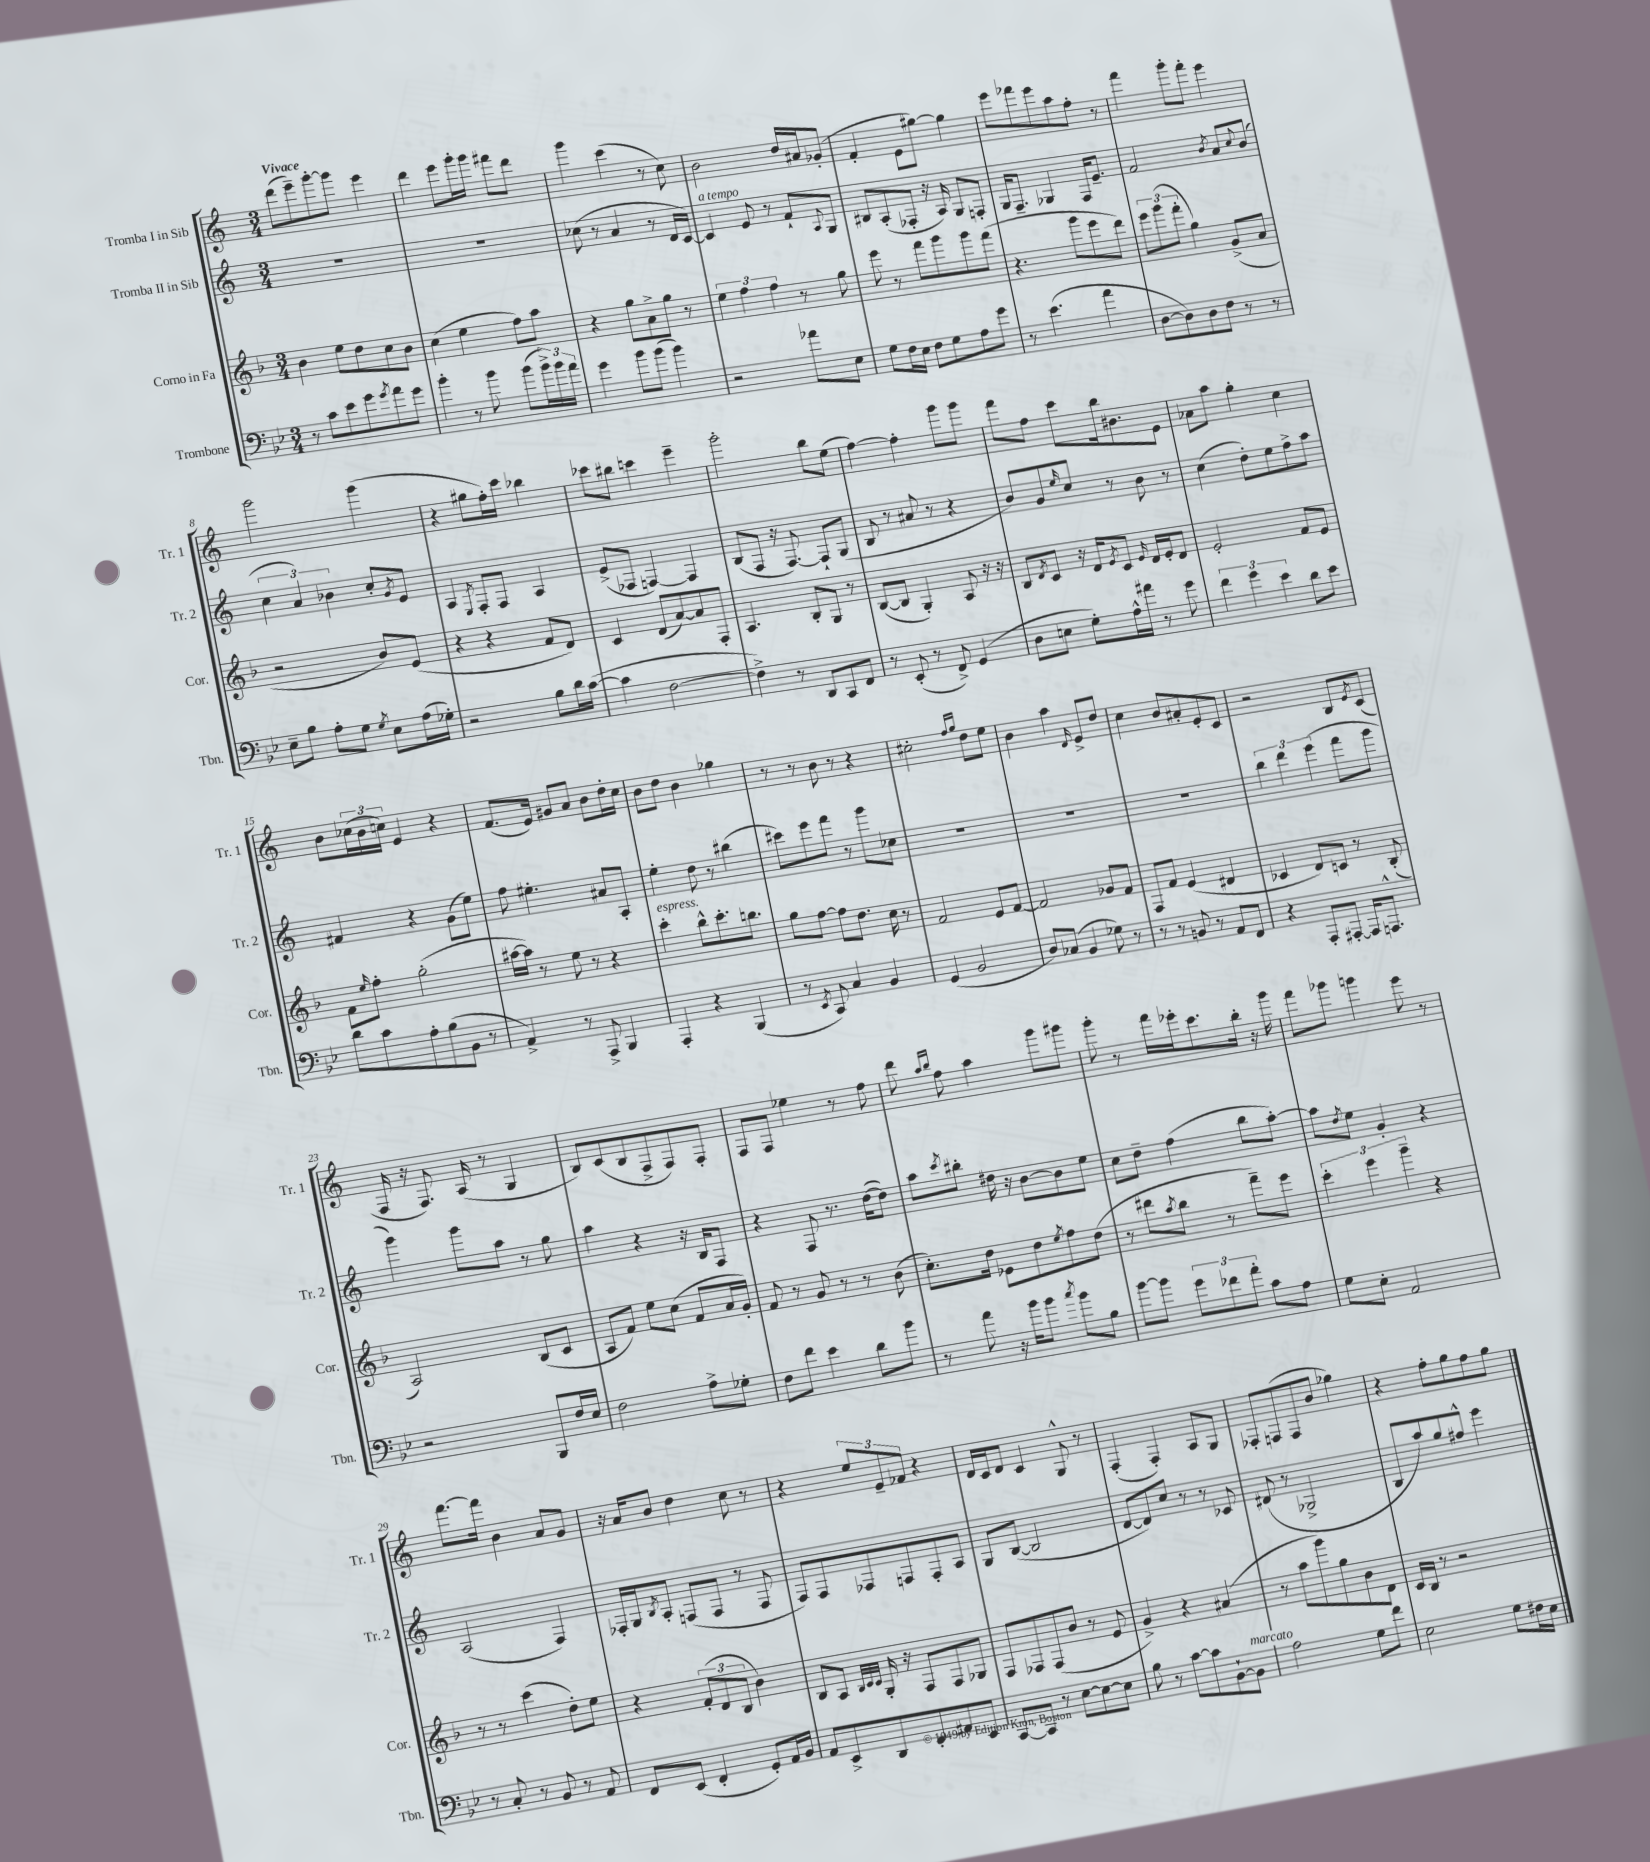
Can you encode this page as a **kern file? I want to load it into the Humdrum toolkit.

**kern	**kern	**kern	**kern
*part4	*part3	*part2	*part1
*staff4	*staff3	*staff2	*staff1
*I"Trombone	*I"Corno in Fa	*I"Tromba II in Sib	*I"Tromba I in Sib
*I'Tbn.	*I'Cor.	*I'Tr. 2	*I'Tr. 1
*clefF4	*clefG2	*clefG2	*clefG2
*k[b-e-]	*k[b-]	*k[]	*k[]
*M3/4	*M3/4	*M3/4	*M3/4
=1	=1	=1	=1
!	!	!	!LO:TX:a:B:t=Vivace
8r	4b-\	2.r	(8ddd\L
8c\L	.	.	8eee~\)
8e-\	8ee\L	.	[8ggg'\
8g\	8dd\	.	8ggg\J]
8qg/	.	.	.
8a\	8cc\	.	4eee\
8g\J	8b-\J	.	.
=2	=2	=2	=2
4b-'\	(4cc\	2.r	4ddd\
8r	4ee\	.	8eee\L
8b-\	.	.	16ggg'\L
.	.	.	16ggg\JJ
(8b-\L	8ff\L)	.	8fff#X\L
24b-^\L)	8aa\J	.	8ddd\J
24b-\	.	.	.
24a\JJ	.	.	.
=3	=3	=3	=3
4g\	4r	(8cc-X\	4ggg\
.	.	8r	.
8b-\L	8gg\L	4a/	(4ccc\
(8b-\J	8a^\	.	.
4b-\)	8gg\J	8r	8r
.	8r	16d/LL	8cc\)
.	.	[16c/JJ)	.
=4	=4	=4	=4
!	!	!LO:TX:a:i:t=a tempo	!
2r	6ee\	4c/]	2b\
.	6ff\	.	.
.	.	8e/	.
.	6ff\	.	.
.	.	8r	.
8a-X\L	8r	8f`/L	16dd/LL
.	.	.	16a#X/J
.	.	8qqA/	.
8E-\J	8gg\	8G/J	(8g-X'/J
=5	=5	=5	=5
8G\L	8eee\	8B#X/L	4f'/
16F\L	8r	(8A'/	.
16E-\JJ	.	.	.
8F\L	8fff\L	8F-X'/J	8e\L
8G\	8ggg\	16r	[8gg#X\J)
.	.	16A/)	.
8A\	8ggg\	8G/L	4gg#\]
8g\J	(8fff\J	8Fn'/J	.
=6	=6	=6	=6
8r	4.r	16G/KL	8eee\L
.	.	8.F~/J	.
(4.e-\	.	.	8fff-X\
.	.	4G-X/	8eee\
.	8ggg\L	.	8aa\
4a\	8eee\	16F/KL	8ff'\J
.	.	8.e~/J	.
.	8ddd\J)	.	8r
=7	=7	=7	=7
[8D\L	12eee\L	2f/	4fff\
.	(12ggg\	.	.
8D\])	.	.	.
.	12fff'\J	.	.
8D\	4gg\)	.	8ggg'\L
8F\J	.	.	8fff'\J
.	.	8qb/	.
8r	(8g^/L	8a/L	4eee\
.	.	8qqcc/	.
8r	8a/J	(8b/J	.
!!LO:LB:g=z
=8	=8	=8	=8
8E-~\L	2r	6cc\	2ggg\
8B-\J	.	.	.
.	.	6a/)	.
8A'\L	.	.	.
.	.	6b-X\	.
8G\J	.	.	.
8qG/	.	.	.
8E-\L	8b-/L)	8cc'/L	(4ggg\
.	.	8qg/	.
(16A\L	(8e/J	8e/J	.
16G-X'\JJ)	.	.	.
=9	=9	=9	=9
2r	4r	4A/	4r
.	.	8qE/	.
.	4r	8F'/L	8gg#X\L
.	.	8F/J	16ff'\L)
.	.	.	16ccc\JJ
8B-\L	8f/L	4A/	4bb-X\
16d\L	8d/J)	.	.
([16c\JJ	.	.	.
=10	=10	=10	=10
4c\]	4c/	(8e^/L	8ccc-X\L
.	.	8F-X/J	8bb#X\J
[2F\	(8d/L	[4Fn/)	4cccn\
.	[8a/)	.	.
.	8a/]	4F/]	4eee~\
.	8F'/J	.	.
=11	=11	=11	=11
4F^\])	4.A/	(8B/L	2ggg'\
.	.	8F/J	.
8r	.	16r	.
.	.	[8.F/)	.
8DD/L	8B-'/L	.	.
8CC/	8G/J	8F`/L]	8bb\L
8FF/J	8r	(8G/J	(8ee\J
=12	=12	=12	=12
8r	([8B-/L	8B/	[4ff\)
(8EE-'/	8B-/J]	8r	.
8r	4G'/)	8a#X/	4ff'\]
8FF^/)	.	8r	.
(4GG/	8A/	4r	8ggg\L
.	16r	.	8ggg\J
.	16r	.	.
=13	=13	=13	=13
8D\L	8B-/L	8b/L)	8fff\L
.	8qd/	.	.
8En\J	8c/J	8g/	8ff\J
.	.	16qqee/	.
8G'\L)	16r	8cc/J	8ccc\L
.	16d/KL	.	.
.	8qe/	.	.
16A^^\L	8c/J	8r	16bb\k
16a#X\JJ	.	.	8.b#X\
.	16qqe/	.	.
8r	16d/LL	8b\	.
.	16e'/J	.	.
8g\	8d/J	8r	8e\J
=14	=14	=14	=14
6f\	2e'/	(4cc\	8a-X\L
.	.	.	8aa\J
6g\	.	.	.
.	.	8dd'\L)	4gg'\
6e-\	.	.	.
.	.	8ee\	.
8d\L	8f/L	8ff^\	4cc\
8e-\J	8e/J	8aa\J	.
!!LO:LB:g=z
=15	=15	=15	=15
8d\L	8f\L	4f#X/	8b\L
.	16qqee/	.	.
8c\	8ff'\J	.	(24cc-X\L
.	.	.	24b\
.	.	.	24ccn\JJ)
8A'\	(2gg'\	4r	4e/
(8B-\	.	.	.
8BB-\J	.	(8g\L	4r
8r	.	8ee\J)	.
=16	=16	=16	=16
4AA^/)	[16aa#X\LL	8ff\	(8.f/L
.	16aa#\JJ])	.	.
.	8r	4.ee#X'\	.
.	.	.	16e/Jk)
8r	8ee\	.	8g#X/L
8AAA^/	8r	.	8a/J
4BBB-/	4r	8a#X/L	8b\L
.	.	8A'/J	16dd'\L
.	.	.	16cc\JJ
=17	=17	=17	=17
!	!LO:TX:a:i:t=espress.	!	!
4AAA'/	4ccc'\	4ee'\	8b\L
.	.	.	8dd\J
4r	8bb-^^\L	8dd\	4b\
.	8.ccc'\	8r	.
(4BBB-/	.	(4bb#X\	4gg-X\
.	8.bbn\J	.	.
=18	=18	=18	=18
8r	8gg\L	8ccc#X\L)	8r
8qEE-/	.	.	.
8CC/)	[8ff\J	8eee\	8r
4C/	8ff\L]	8fff\J	8b\
.	8.dd\J	8r	8r
4BB-/	.	8ggg\L	4r
.	16cc\	.	.
.	8r	8cc-X\J	.
=19	=19	=19	=19
(4GG/	2f/	2.r	2cc#X'\
2BB-/	.	.	.
.	.	.	16qqff/LL
.	.	.	16qqgg/JJ
.	8e/L	.	8dd\L
.	[8f/J	.	8ee\J
=20	=20	=20	=20
8D/L)	2f/]	2.r	4b\
(8C-X/J	.	.	.
4BB-/	.	.	4aa\
.	.	.	16qqd/
8G-X\)	8g-X/L	.	8e^/L
8r	8f/J	.	8dd/J
=21	=21	=21	=21
8r	8F/L	2.r	4cc\
8r	8f/J	.	.
8BBn/	(4e/	.	8b/L
8r	.	.	8a#X'/
8AA/L	4d#X/	.	8e'/
8FF/J	.	.	8c/J
=22	=22	=22	=22
4r	4c-X/	6bb\	2r
.	.	6ddd\	.
8AAA'/L	8d/L)	.	.
.	.	(6eee\	.
[8AAA#X'/J	8cn/J	.	.
16AAA#/KL]	8r	8fff\L	8B/L
8.AAAn^^/J	.	.	.
.	.	.	8qe/
.	(8B-'/	8ggg\J	(8c/J
!!LO:LB:g=z
=23	=23	=23	=23
2r	2A/)	4ggg\)	16F/
.	.	.	16r
.	.	.	8.F/)
.	.	8ggg\L	.
.	.	.	(16A/
.	.	8aa\J	8r
8BBB-/L	(8B-/L	8r	4G/
16F/L	8c/J	8gg\	.
16E-/JJ	.	.	.
=24	=24	=24	=24
2F\	8A/L	4aa\	8B/L)
.	8f/J)	.	(8c/
.	8ee\L	4r	8B/
.	(8cc\J	.	8F^/
8A^\L	8f/L	16r	8F/)
.	.	16B/KL	.
8G-X'\J	16a/L	8F/J	8F'/J
.	16g'/JJ)	.	.
=25	=25	=25	=25
8F\L	8f/	4r	8F/L
8f\J	8r	.	8F/J
4e-\	8g/	8F/	4ee-X\
.	8r	8.r	.
8d\L	8r	.	8r
.	.	([16dd\KL	.
8b-\J	(8b-\	8dd\J])	8ff\
=26	=26	=26	=26
8r	8.cc'\L)	8aa\L	8ddd\
.	.	.	16qqaa/LL
.	.	8qccc/	16qqbb/JJ
8a\	.	8bb#X'\J	8ff\
.	16dd\Jk	.	.
16r	8e-X\L	16dd#X\	4aa\
16b-\KL	.	16r	.
8b-\J	8dd\	[8b\L	.
8qcc/	8qee/	.	.
8b-\L	8ff\	8b\]	8ggg\L
8B-\J	(8dd\J	8ee\J	8ggg#X\J
=27	=27	=27	=27
[8b-\L	8r	8cc\L	8ggg'\
8b-\J]	8ddd#X\L	8dd~\J	8r
.	8qaa/	.	.
12g\L	8bb-\J	(4ff\	16fff\LL
.	.	.	16eee-X'\J
12f-X\	.	.	.
.	8r	.	8.ccc\
12a'\J	.	.	.
8c\L	8fff~\L)	8bb\L	.
.	.	.	16bb'\Jk
8A\J	8eee\J	[8aa'\J)	16r
.	.	.	16ggg\
=28	=28	=28	=28
8G\L	6ccc'\	8aa\L]	8fff\L
.	.	8qdd/	.
8E-'\J	.	8ee\J	8ggg-X\J
.	6eee\	.	.
2AA/	.	4g'/	4gggn\
.	6ggg~\	.	.
.	4r	4r	8eee\
.	.	.	8r
!!LO:LB:g=z
=29	=29	=29	=29
8r	8r	(2A/	[8.fff\L
8C'/	8r	.	.
.	.	.	16fff\Jk]
8r	(4ccc\	.	4b\
8BB-/	.	.	.
8r	8dd'\L)	4F/)	8a/L
8AA/	8ee\J	.	8g/J
=30	=30	=30	=30
8FF/L	4r	16F-X'/LL	16r
.	.	16G/J	16a/KL
.	.	8qB/	.
(8EE-/J	.	8A'/J	8b/J
4FF'/	(12f'/L	(8Fn/L	4dd\
.	12d/	.	.
.	.	8F/J	.
.	12B-/J	.	.
8GG'/L)	4b-\)	8r	8cc\
16AA/L	.	8F/	8r
16BB-/JJ	.	.	.
=31	=31	=31	=31
8AA/L	8B-/L	8F/L)	4r
8EE-^/	8A/J	8F/	.
.	32qqB-/LLL	.	.
.	32qqc/	.	.
.	32qqc/JJJ	.	.
8DD/	16G'/	8F-X/	12ee/L
.	16r	.	.
.	.	.	12e~/
8FF'/	8F/L	8Fn/	.
.	.	.	12f-X/J
8AA#X/	8F/	8F'/	4r
8EE-/J	8G-X/J	8A/J	.
=32	=32	=32	=32
[8CC/L	8F/L	8G/L	16d/LL
.	.	.	16c/J
8CC/J]	8F-X/	([8B/J	8d/J
8r	(8F-/	2B/]	4c/
[8E-\L	8b-/J	.	.
8E-\_	8r	.	8G^^/
8E-\J]	8e/	.	8r
=33	=33	=33	=33
8B-\	4g^/)	[8d/L	(4F'/
8r	.	8d/])	.
[8c\L	4r	8cc/J	4F'/)
8c\]	.	8r	.
[8BB-`\	(4a#X/	8r	8A/L
!LO:TX:a:i:t=marcato	!	!	!
8BB-\J]	.	8c-X/	8G/J
=34	=34	=34	=34
2A\	8r	(8d#X/	8F-X'/L
.	8aa\L	8r	(8Fn/
.	8ggg\)	2G-X^/	8F/
.	8gg\	.	8b/J
8G\L	8b-\	.	4gg-X\)
8f\J	8d\J	.	.
=35	=35	=35	=35
2E-\	16c/LL	8B/L	4r
.	16B-/JJ	.	.
.	8r	8aa/)	.
.	2r	8gg/	8ff'\L
.	.	8ff#X^^/J	8gg\
8G\L	.	4eee\	8ff\
16F#X\L	.	.	8gg\J
16E-\JJ	.	.	.
==	==	==	==
*-	*-	*-	*-
